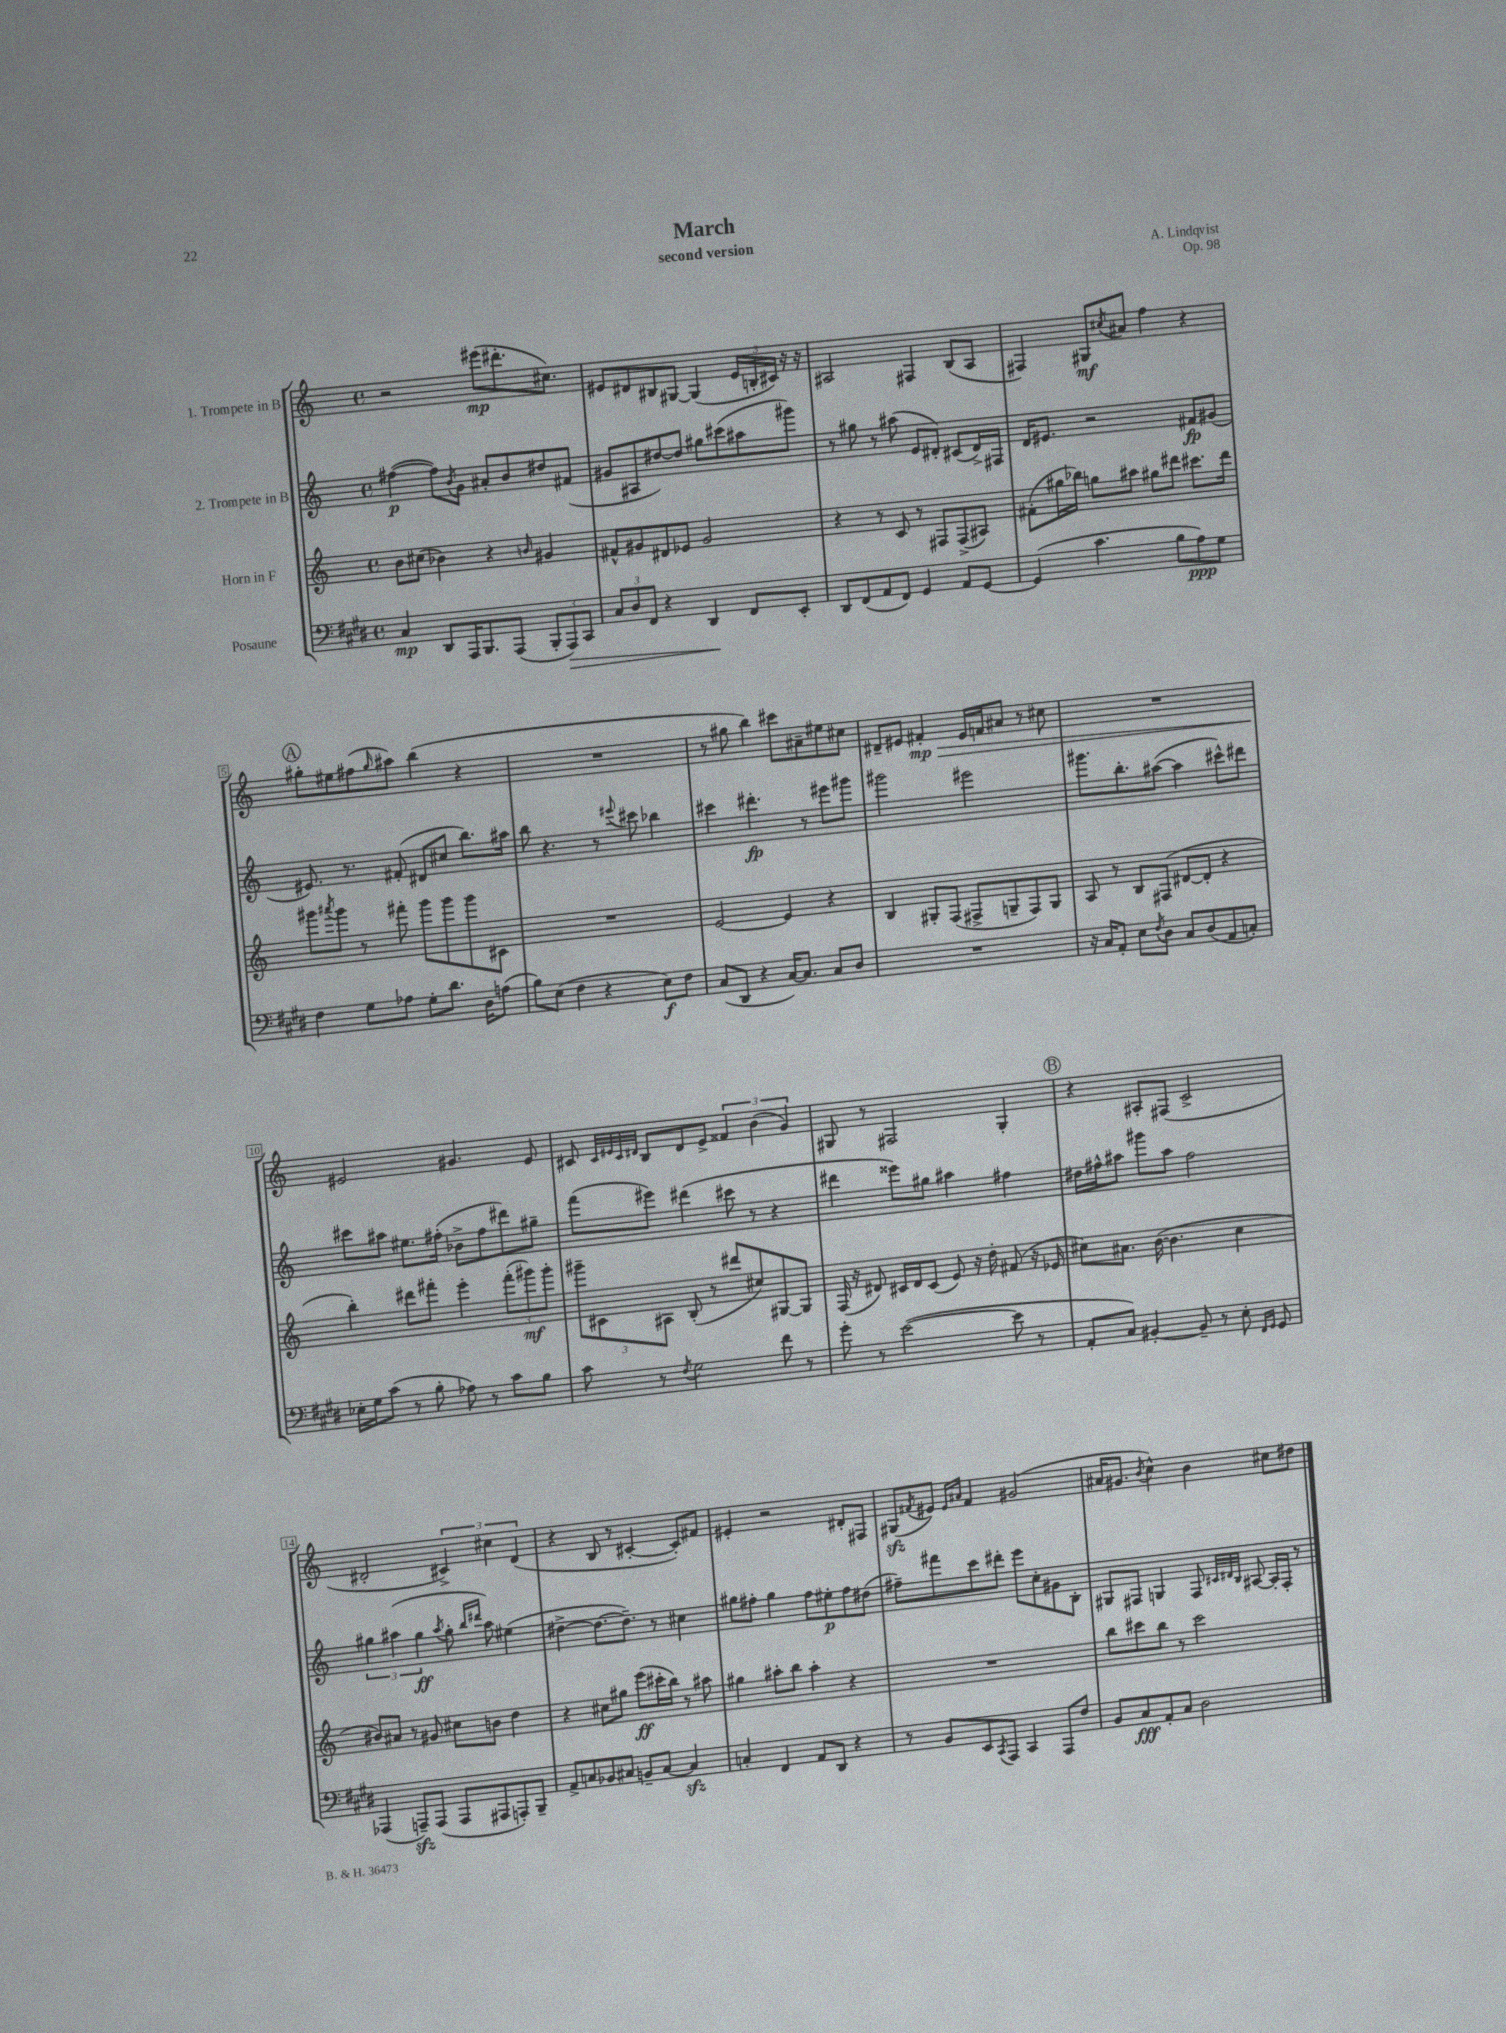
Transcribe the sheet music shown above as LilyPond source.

\header { title = "March" composer = "A. Lindqvist" subtitle = "second version" opus = "Op. 98" }
<<
\new StaffGroup <<
\new Staff = "s0" \with { instrumentName = "1. Trompete in B" } {
    \clef treble \key c \major \defaultTimeSignature \time 4/4
    r2 eis'''8\mp( dis'''8.-. cis''8.) |
    eis'8 dis'8 bis8 gis8~ gis4( \tuplet 3/2 { eis'16 b16-. cis'16) } r16 r16 |
    ais2 fis4 b8( ais8 |
    fis4) gis8\mf \acciaccatura { cis''8 } ais'8 f''4 r4 |
    \mark \markup { \circle "A" } gis''8-. eis''8 fis''8( \grace { gis''16 } ais''8) b''4( r4 |
    R1 |
    r8 gis''8 b''4) cis'''8 ais'8-- eis''8 cis''8 |
    dis'8-- eis'8 fis'4-.\mp\> eis'16 f'16 ais'8 r8 cis''8 |
    R1 |
    eis'2\! gis'4. eis'8 |
    cis'8 \grace { cis'32 eis'32 cis'32 dis'32 } b8 dis'8 eis'8-> \tuplet 3/2 { fisis'4 b'4( g'4) } |
    gis8 r8 fis2 gis4-. |
    \mark \markup { \circle "B" } r4 ais8-. fis8( c'2-> |
    dis'2-. \tuplet 3/2 { cis'4->) cis''4 dis'4( } |
    r4 b8 r8 cis'4~-. cis'8-.) fis'8 |
    eis'4-. r2 dis'8-. fis8 |
    gis8\sfz( \acciaccatura { fis'8 } eis'8) \grace { eis'16 ais'16 } fis'4 gis'2( |
    ais'16 gis'8. \acciaccatura { b'8 } c''4-^) b'4 cis''8 dis''8 \bar "|." |
}
\new Staff = "s1" \with { instrumentName = "2. Trompete in B" } {
    \clef treble \key c \major \defaultTimeSignature \time 4/4
    fis''4~\p( fis''8) \acciaccatura { b'8 } g'8 ais'8-. b'8 dis''8 fis'8( |
    gis'8 ais8 dis''8~) dis''8 gis''8 cis'''8( ais''8 gis'''8) |
    r8 gis''8 r8 ais''8( e'8 dis'8-.) cis'8( dis'16->) fis16 |
    d'16 eis'8. r2 fis'8\fp gis'8( |
    \mark \markup { \circle "A" } eis'8.) r8. fis'8-.( dis'8 cis''8 b''8.) ais''16 |
    b''8 r4. r8 \appoggiatura { eis'''8 } cis'''8 bes''4 |
    cis'''4 dis'''4.-.\fp r8 eis'''8 gis'''8 |
    gis'''2 eis'''2 |
    gis'''8. b''8.-. ais''8~( ais''4 cis'''8-^) dis'''8 |
    cis'''8 ais''8 eis''8. fis''16-.( bes'8-> fis''8 dis'''8) gis''8-- |
    f'''8( eis'''8) dis'''4( cis'''8 r8 r4 |
    dis'''4 eisis'''8) gis''8 ais''4 fis''4 |
    \mark \markup { \circle "B" } dis''16 fis''16-^ ais''8 gis'''8 ais''8 fis''2 |
    \tuplet 3/2 { gis''4 ais''4( gis''4\ff } \acciaccatura { ais''8 } gis''8-. \grace { b''16 dis'''16 } ais''8) eis''4( |
    dis''4~-> dis''8.~ dis''8.--) r8 cis''4 |
    gis''8 fis''8-. gis''4 fis''8 eis''8-.\p fis''8 dis''8( |
    fis''8--) fis'''8 c'''8 dis'''8-. e'''8 c''8-. gis'8 b8-. |
    gis8 fis8 g4 fis8 \grace { cis'32 dis'32 b32 } ais8~ ais16-. fis16-. r8 \bar "|." |
}
\new Staff = "s2" \with { instrumentName = "Horn in F" } {
    \clef treble \key c \major \defaultTimeSignature \time 4/4
    b'8 cis''8( bes'4) r4 \grace { b'16 } gis'4 |
    fis'8-^ gis'8 dis'8 ees'8 gis'2 |
    r4 r8 c'8 r8 fis8 fis8->( ais8) |
    fis'8-.( gis''16 bes''16) g''8 ais''8 gis''8 dis'''8 cis'''8. dis'''16 |
    \mark \markup { \circle "A" } gis'''8 \acciaccatura { ais'''8 } gis'''8 r8 fis'''8-. gis'''8 gis'''8 gis'''8 cis'8 |
    R1 |
    e'2~ e'4 r4 |
    b4 gis8-. f8( fis8-> g8-- fis8) g8 |
    a8 r8 b8 fis8( dis'8~ dis'8-. r4 |
    b''4-.) dis'''8 fis'''8-. e'''4-. \tuplet 3/2 { fis'''8-.( gis'''8\mf) gis'''8-. } |
    \tuplet 3/2 { gis'''8-- cis'8 ais8 } b8-.( r8 dis'''8 cis''8) gis8~ gis8 |
    f16( r16 dis'8) cis'16 dis'16 cis'8( e'8) r16 d''16-. fis'8( r16 ees'16 |
    \mark \markup { \circle "B" } cis''8) ais'8. b'16~( b'4. cis''4 |
    bis'8) ais'8 r8 gis'8 cis''8 b'8 d''4 |
    r4 cis''8 gis''8 e'''8\ff( cis'''16-. b''16) r8 ais''8 |
    gis''4 ais''8-. b''8 ais''4-. r4 |
    R1 |
    b''8 cis'''8 b''8 r8 cis'''2 \bar "|." |
}
\new Staff = "s3" \with { instrumentName = "Posaune" } {
    \clef bass \key e \major \defaultTimeSignature \time 4/4
    cis4\mp dis,8 a,,16 b,,8. a,,8( \tuplet 3/2 { b,,8-. a,,8\>) cis,8 } |
    \tuplet 3/2 { cis8 dis8 fis,8 } r4 dis,4\! fis,8 e,8-. |
    dis,8 fis,8( a,8 fis,8) gis,4 a,8 gis,8~ |
    gis,4( cis'4. b8 a8\ppp) gis8 |
    \mark \markup { \circle "A" } fis4 gis8 aes8 gis8-. dis'8. dis16 a8( |
    b8) e8( fis4 r4 e8\f) fis8 |
    cis8( dis,8 r4 cis16~) cis8. cis8 dis8 |
    R1 |
    r16 cis16 a,8-. e8 \acciaccatura { fis8 } dis8 cis8 dis8( a,8 c8-.) |
    ees16-. gis16 cis'8( r8 b8-. aes8) r8 cis'8 b8 |
    cis'8 r8 \acciaccatura { fis8 } gis2 fis'8 r8 |
    gis'8-. r8 e'2~( e'8 r8 |
    \mark \markup { \circle "B" } a,8-. cis8) bis,4~-. bis,8-- r8 e8-. \grace { fis,16 gis,16 } gis,8 |
    aes,,4( a,,8--\sfz) a,,8( a,,8 ais,,8 a,,8-.) b,,8-- |
    a,8-> c8 bes,8 cis8 b,8-- cis8~ cis4\sfz |
    c4-. fis,4 a,8 dis,8 r4 |
    r8 b,8 e,8 \acciaccatura { cis,8 } a,,8 cis,4 a,,8 fis8 |
    b,8 cis8\fff a,8-. cis8 dis2 \bar "|." |
}
>>
>>
\layout { \context { \Score \override BarNumber.stencil = #(make-stencil-boxer 0.1 0.3 ly:text-interface::print) } }
